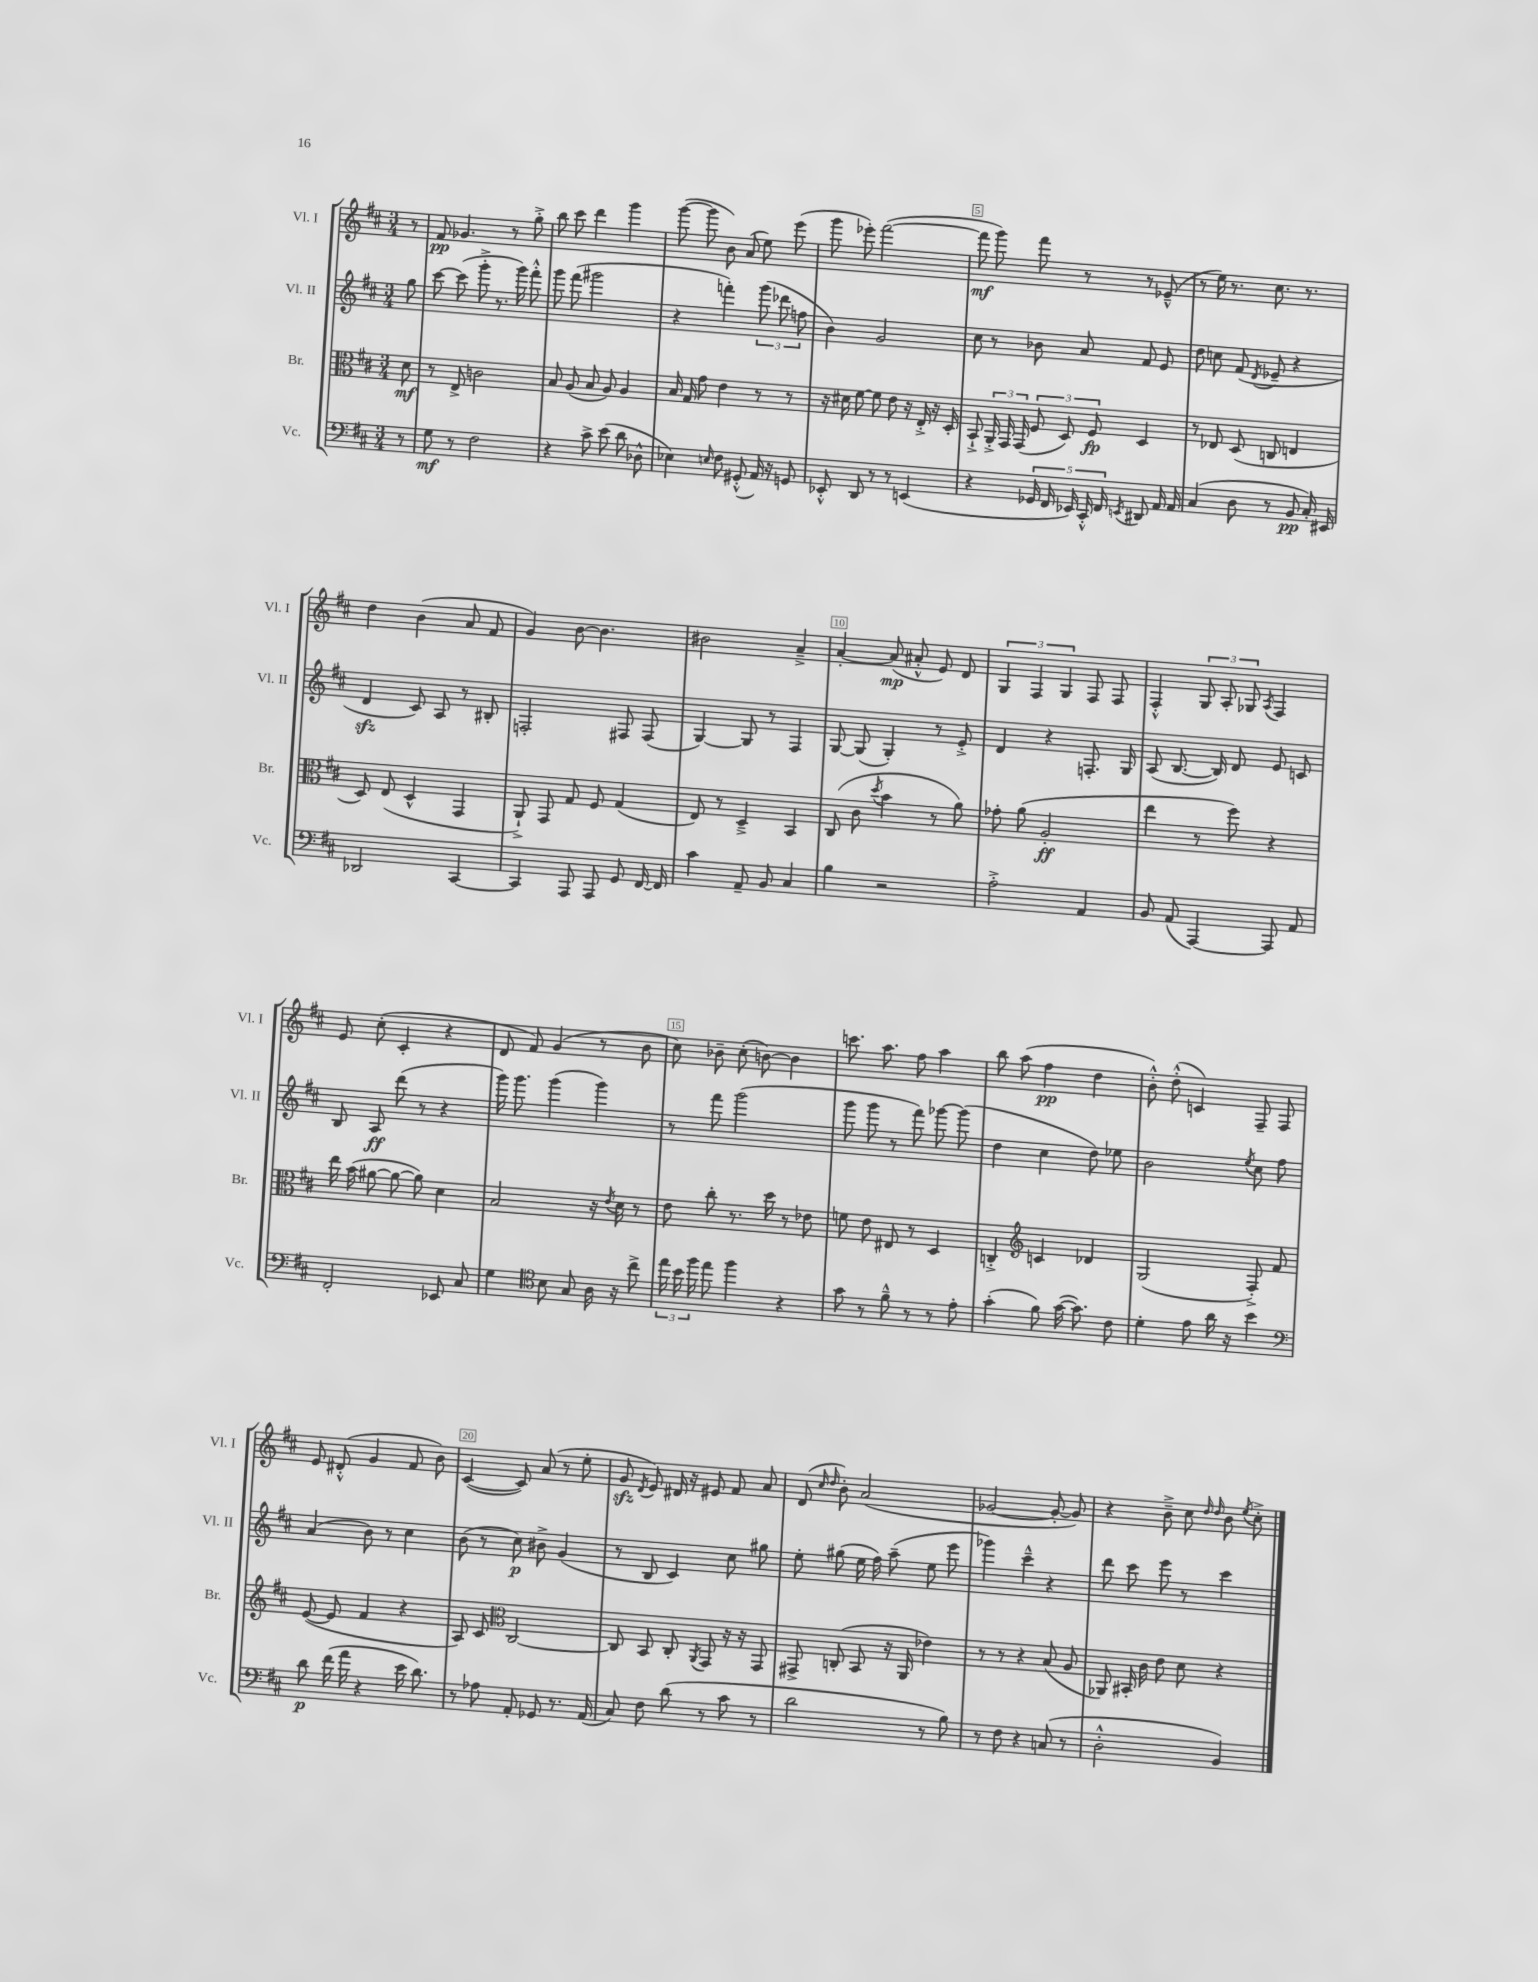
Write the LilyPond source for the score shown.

<<
\new StaffGroup <<
\new Staff = "s0" \with { instrumentName = "Vl. I" shortInstrumentName = "Vl. I" } {
    \clef treble \key d \major \numericTimeSignature \time 3/4 \partial 8
    \autoBeamOff r8 |
    fis'8\pp ges'4. r8 g''8-.-> |
    b''8 cis'''8 d'''4 g'''4 |
    g'''8~( g'''8 b'8) a'8( e''8) e'''8( |
    g'''8 ees'''8-.) fis'''2~( |
    fis'''8\mf g'''8) fis'''8 r8 r8 ees'8---^( |
    r8 e''16) r8. cis''8. r8. |
    d''4 b'4( a'8 fis'8 |
    g'4) b'8~ b'4. |
    bis'2 a'4---> |
    a'4~-. a'8\mp( ais'8-.-^ e'8) d'8 |
    \tuplet 3/2 { g4 fis4 g4 } fis8 fis8 |
    fis4-.-^ \tuplet 3/2 { g8 a8-. ges8 } \acciaccatura { a8 } fis4 |
    e'8 cis''8-.( cis'4-. r4 |
    d'8 fis'8) g'4( r8 b'8 |
    cis''8) bes'8-- cis''8-.( b'8~) b'4 |
    c'''8. a''8. fis''8 a''4 |
    b''8 a''8( fis''4\pp d''4 |
    b'8-.-^) d''8-.-^( c'4) fis8-- fis8 |
    e'8 dis'8-.-^( g'4 fis'8 b'8) |
    cis'4~( cis'8) a'8( r8 e''8-. |
    g'8\sfz \acciaccatura { d'8 } e'8) dis'16 r16 eis'8 fis'8 a'8 |
    d'8( \grace { cis''16 d''16 } b'8-.) a'2( |
    ges'2~ ges'8~-. ges'8) |
    r4 b'8---> cis''8 \grace { d''16 d''16 } b'8 \acciaccatura { e''8 } cis''8-.-> \bar "|." |
}
\new Staff = "s1" \with { instrumentName = "Vl. II" shortInstrumentName = "Vl. II" } {
    \clef treble \key d \major \numericTimeSignature \time 3/4 \partial 8
    \autoBeamOff g''8 |
    cis'''8~ cis'''8( g'''8-.-> r8. g'''16) fis'''8-.-^ |
    g'''8 fis'''8( gis'''2 |
    r4 f'''4-.) \tuplet 3/2 { g'''8( des'''8 f''8 } |
    b'4) g'2 |
    cis''8 r8 bes'8 a'8 fis'8 e'8 |
    d''8 c''8 fis'8( \acciaccatura { d'8 } ees'8-- r4 |
    d'4\sfz cis'8) a8 r8 bis8-. |
    f2-. fis8 fis8( |
    g4~) g8 r8 fis4 |
    g8~ g8( g4-.) r8 e'8-.-> |
    d'4 r4 f8.-. g16 |
    a8( b8.~ b16) d'8 e'8 c'8 |
    b8 a8\ff d'''8( r8 r4 |
    g'''16) g'''8. g'''4( g'''4) |
    r8 fis'''8 g'''2( |
    g'''8 g'''8 r8 fis'''8) ges'''8~ ges'''8( |
    d''4 cis''4 d''8) ees''8 |
    b'2 \acciaccatura { e''8 } cis''8 fis''8 |
    a'4( b'8) r8 cis''4 |
    b'8( r8 cis''8\p) bis'8-> g'4( |
    r8 b8 cis'4) cis''8 gis''8 |
    e''8-. gis''8( e''16 fis''16) a''8--( e''8 e'''8 |
    ges'''4) cis'''4---^ r4 |
    d'''8 cis'''8 e'''8 r8 cis'''4 \bar "|." |
}
\new Staff = "s2" \with { instrumentName = "Br." shortInstrumentName = "Br." } {
    \clef alto \key d \major \numericTimeSignature \time 3/4 \partial 8
    \autoBeamOff d'8\mf |
    r8 e8-> c'2 |
    b8 a8( b8 a8) a4 |
    b16 g16 g'8 e'4 r8 r8 |
    r16 dis'16 fis'8~ fis'8 e'8 r16 e16-.-> r16 d16-. |
    b,8-!-> \tuplet 3/2 { a,16-.-> g,16 g,16( } \tuplet 3/2 { fis8 d8) fis8\fp } d4 |
    r8 ees8 d8( c8 e4 |
    d8) e8( d4-^ g,4 |
    a,8-!->) g,8 g8 fis8 g4( |
    e8) r8 d4---> b,4 |
    cis8( cis'8 \acciaccatura { d''8 } b'4 r8 a'8) |
    ges'8-. a'8( a2-.\ff |
    e''4 r8 fis''8) r4 |
    e''16 b'16( ais'8~ ais'8~ ais'8) d'4 |
    b2 r16 \acciaccatura { e'8 } d'16 r8 |
    e'8 cis''8-. r8. d''16 r8 ees'8 |
    f'8 e'8 eis8 r8 d4 |
    c4-.-> \clef treble c'4 des'4 |
    g2( fis8-.->) fis'8 |
    e'8~( e'8 fis'4 r4 |
    a8) cis'8 \clef alto cis2~ |
    cis8 b,8 cis8-. \acciaccatura { a,8 } g,8 r16 r16 g,8 |
    gis,8-> c8-.( b,8 r16 a,16 ees'4) |
    r8 r8 r4 b8( a8 |
    aes,8) bis,16-. cis'16 e'8 d'8 r4 \bar "|." |
}
\new Staff = "s3" \with { instrumentName = "Vc." shortInstrumentName = "Vc." } {
    \clef bass \key d \major \numericTimeSignature \time 3/4 \partial 8
    \autoBeamOff r8 |
    g8\mf r8 fis2 |
    r4 cis'8-> e'8( d'8 des8-^ |
    ees4) \grace { e16 } fis8 gis,8-.-^( a,16) r16 g,8 |
    ees,8-.-^ d,8 r8 r8 e,4( |
    r4 \tuplet 5/4 { ges,16 fis,16 ees,16) cis,16-.-^ fis,16 } \acciaccatura { e,8 } dis,8 a,16 a,16 |
    cis4( d8 r8 b,8\pp cis16-.) eis,16 |
    des,2 cis,4~ |
    cis,4 a,,8 a,,8 g,8 fis,16~ fis,16 |
    cis'4 a,8-- b,8 cis4 |
    b4 r2 |
    a2-.-> a,4 |
    b,8 a,8( a,,4~) a,,8 a,8 |
    fis,2-. ees,8 cis8 |
    g4 \clef tenor b8 g8 a16 r16 cis''8-> |
    \tuplet 3/2 { e''16 b'16 fis''16 } e''8 fis''4 r4 |
    g'8 r8 fis'8---^ r8 r8 e'8-. |
    g'4-.( fis'8) g'16~( g'8.) cis'8 |
    d'4-. e'8 a'16 r16 b'4 |
    \clef bass d'8\p fis'16( a'16 r4 e'16 d'8.) |
    r8 aes8 a,8-. ges,8 r8. a,16( |
    cis8) fis8 d'8( r8 cis'8 r8 |
    d'2 r8 b8) |
    r8 fis8 r4 c8( r8 |
    d2-.-^ b,4) \bar "|." |
}
>>
>>
\layout { \context { \Score \override BarNumber.break-visibility = ##(#f #t #t) barNumberVisibility = #(every-nth-bar-number-visible 5) \override BarNumber.stencil = #(make-stencil-boxer 0.1 0.3 ly:text-interface::print) } }
